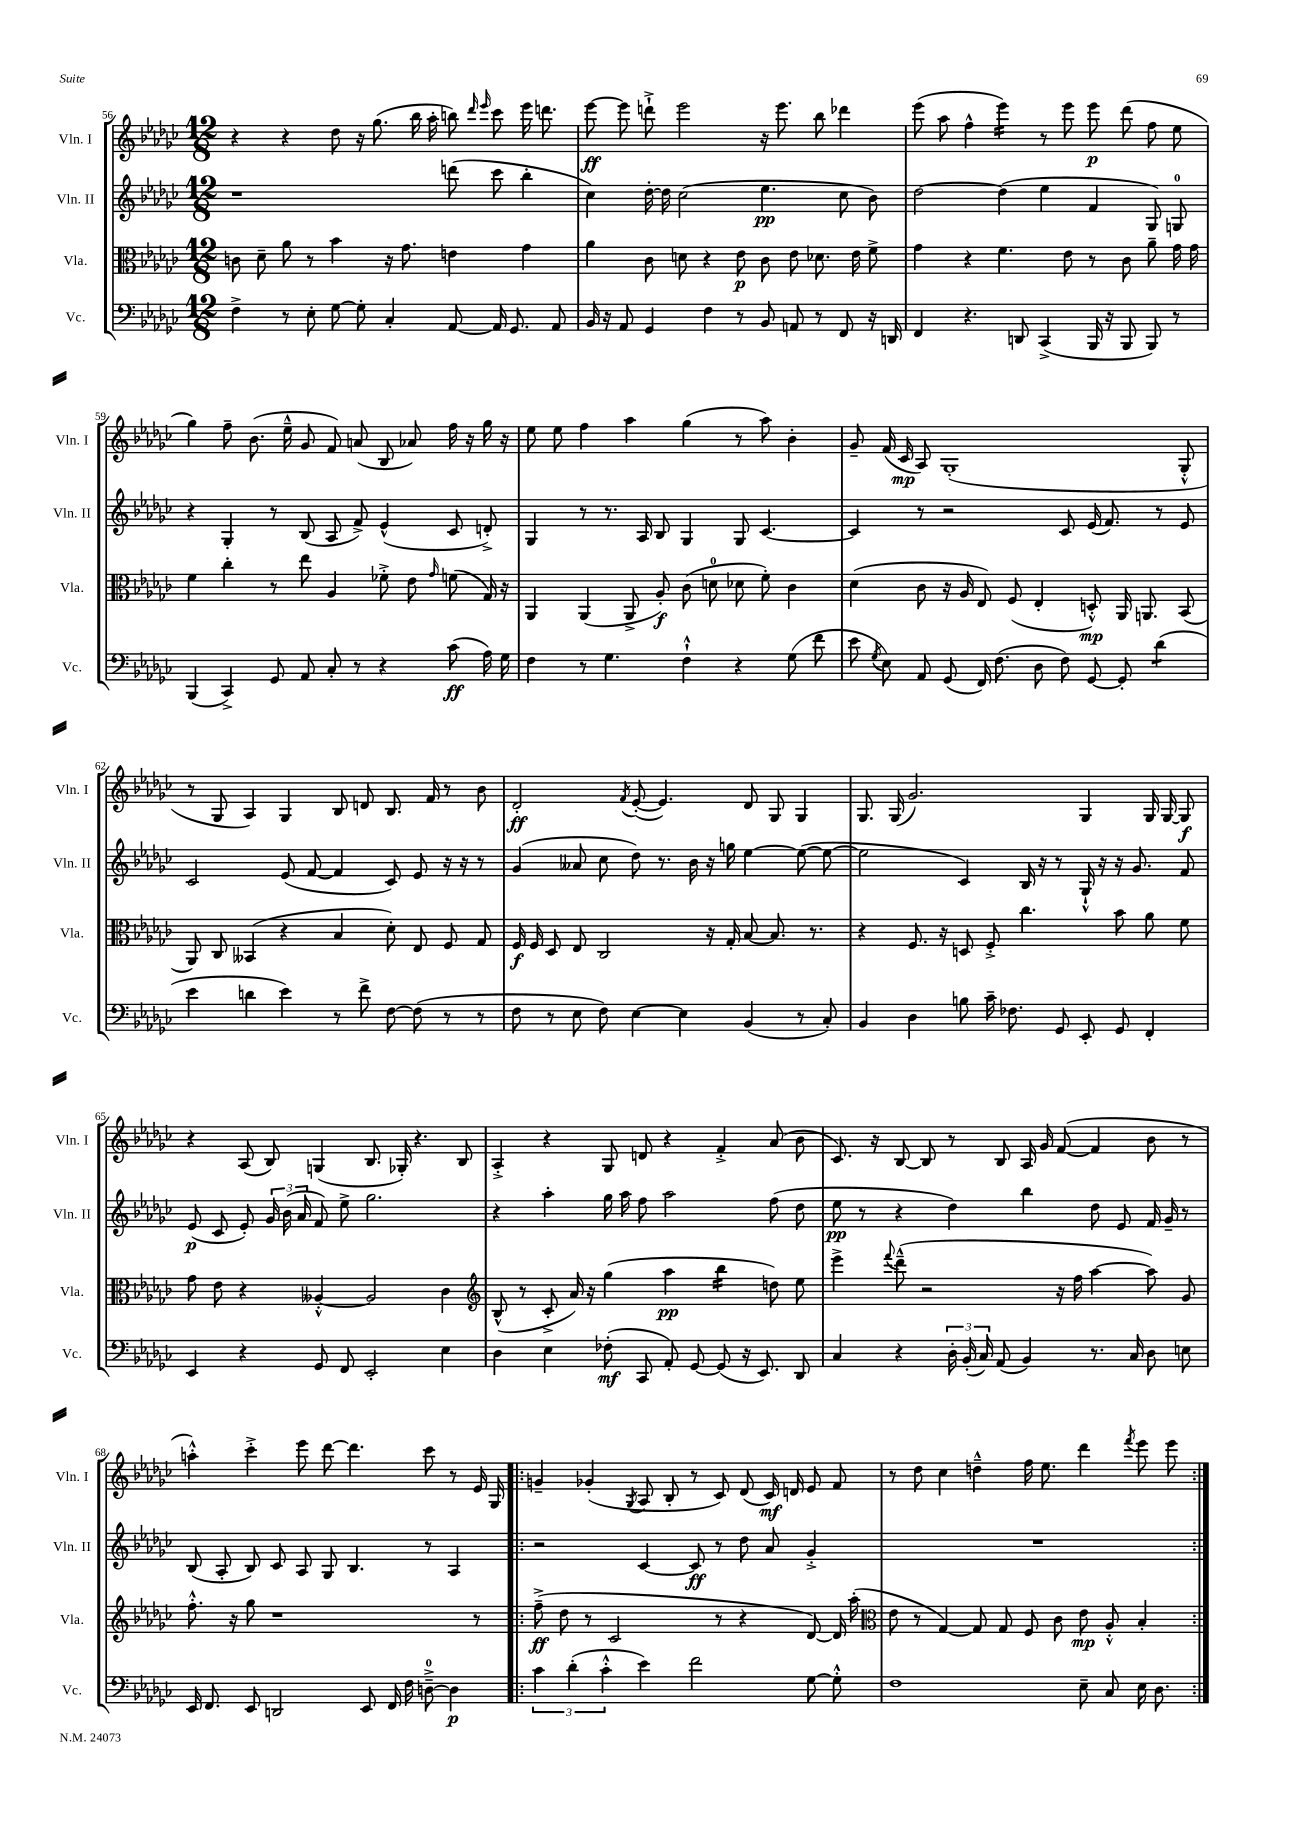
<<
\new StaffGroup <<
\new Staff = "s0" \with { instrumentName = "Vln. I" shortInstrumentName = "Vln. I" } {
    \clef treble \key ges \major \numericTimeSignature \time 12/8
    \autoBeamOff r4 r4 des''8 r16 ges''8.( bes''16 aes''16-. b''8) \grace { des'''16 ees'''16 } ces'''8 ees'''16 d'''8. |
    ees'''8~\ff ees'''8 d'''8-!-> ees'''2 r16 ees'''8. bes''8 des'''4 |
    ees'''8( aes''8 f''4-^ ees'''4:16) r8 ees'''8 ees'''8\p des'''8( f''8 ees''8 |
    ges''4) f''8-- bes'8.( ees''16---^ ges'8 f'8) a'8( bes8 aes'8) f''16 r16 ges''16 r16 |
    ees''8 ees''8 f''4 aes''4 ges''4( r8 aes''8) bes'4-. |
    ges'8-- f'16( ces'16\mp aes8) ges1-.( ges8-.-^ |
    r8 ges8 aes4) ges4 bes8 d'8 bes8. f'16 r8 bes'8 |
    des'2-.\ff \acciaccatura { f'8 } ees'8~-.( ees'4.) des'8 ges8 ges4 |
    ges8. ges16( ges'2.) ges4 ges16 ges16~ ges8\f |
    r4 aes8( bes8) g4( bes8. ges16-.) r4. bes8 |
    aes4-.-> r4 ges8 d'8 r4 f'4-.-> aes'8( bes'8 |
    ces'8.) r16 bes8~ bes8 r8 bes8 aes16 ges'16 f'8~( f'4 bes'8 r8 |
    a''4-.-^) ces'''4-.-> ees'''8 des'''8~ des'''4. ces'''8 r8 ees'16 ges16 |
    \repeat volta 2 { g'4-- ges'4-.( \acciaccatura { ges8 } aes8 bes8-. r8 ces'8) des'8( ces'16\mf) d'16 ees'8 f'8 |
    r8 des''8 ces''4 d''4---^ f''16 ees''8. des'''4 \acciaccatura { f'''8 } ees'''8 ees'''8 | }
}
\new Staff = "s1" \with { instrumentName = "Vln. II" shortInstrumentName = "Vln. II" } {
    \clef treble \key ges \major \numericTimeSignature \time 12/8
    \autoBeamOff r1 d'''8( ces'''8 bes''4-. |
    ces''4) des''16~-. des''16 ces''2( ees''4.\pp ces''8 bes'8) |
    des''2~ des''4( ees''4 f'4 ges8) g8-0 |
    r4 ges4-. r8 bes8( aes8 f'8->) ees'4-^( ces'8 d'8-.->) |
    ges4 r8 r8. aes16 bes8 ges4 ges8 ces'4.~ |
    ces'4 r8 r2 ces'8 ees'16( f'8.) r8 ees'8 |
    ces'2 ees'8( f'8~ f'4 ces'8) ees'8 r16 r16 r8 |
    ges'4( aeses'8 ces''8 des''8) r8. bes'16 r16 g''16 ees''4~ ees''8~( ees''8~ |
    ees''2 ces'4) bes16 r16 r8 ges16-!-^ r16 r16 ges'8. f'8 |
    ees'8\p( ces'8 ees'8-.) \tuplet 3/2 { ges'16 bes'16( aes'16 } f'8) ees''8-> ges''2. |
    r4 aes''4-. ges''16 aes''16 f''8 aes''2 f''8( des''8 |
    ees''8\pp r8 r4 des''4) bes''4 des''8 ees'8 f'16 ges'16-- r8 |
    bes8( aes8-. bes8) ces'8 aes8 ges8 bes4. r8 aes4 |
    \repeat volta 2 { r2 ces'4~ ces'8\ff r8 des''8 aes'8 ges'4-.-> |
    R1. | }
}
\new Staff = "s2" \with { instrumentName = "Vla." shortInstrumentName = "Vla." } {
    \clef alto \key ges \major \numericTimeSignature \time 12/8
    \autoBeamOff c'8 des'8-- aes'8 r8 bes'4 r16 ges'8. e'4 ges'4 |
    aes'4 ces'8 d'8 r4 ees'8\p ces'8 ees'8 des'8. ees'16 f'8-> |
    ges'4 r4 f'4. ees'8 r8 ces'8 aes'8-- ges'16 ges'16 |
    f'4 ces''4-. r8 ees''8 aes4 fes'8-.-> ees'8 \grace { ges'16 } f'8( ges16) r16 |
    aes,4 aes,4( aes,8-> aes8-.\f) ces'8( d'8-0 des'8 f'8-.) ces'4 |
    des'4( ces'8 r16 aes16 ees8) f8( ees4-. d8-.-^\mp) aes,16 a,8. bes,8( |
    aes,8) ces8 beses,4( r4 bes4 des'8-.) ees8 f8 ges8 |
    f16\f f16 des8 ees8 ces2 r16 ges16-. bes8~ bes8. r8. |
    r4 f8. r16 d8 f8-.-> ces''4. bes'8 aes'8 f'8 |
    ges'8 ees'8 r4 aeses4~-.-^ aeses2 ces'4 |
    \clef treble bes8-^( r8 ces'8-.-> aes'16) r16 ges''4( aes''4\pp bes''4:16 d''8) ees''8 |
    ees'''4-> \appoggiatura { f'''8 } des'''8---^( r2 r16 f''16 aes''4~ aes''8) ges'8 |
    f''8.-.-^ r16 ges''8 r1 r8 |
    \repeat volta 2 { f''8--->\ff( des''8 r8 ces'2 r8 r4 des'8~) des'16 aes''16-.( |
    \clef alto ees'8 r8 ges4~) ges8 ges8 f8 ces'8 ees'8\mp aes8-.-^ bes4-. | }
}
\new Staff = "s3" \with { instrumentName = "Vc." shortInstrumentName = "Vc." } {
    \clef bass \key ges \major \numericTimeSignature \time 12/8
    \autoBeamOff f4-> r8 ees8-. ges8~ ges8-. ces4-. aes,8~ aes,16 ges,8. aes,8 |
    bes,16 r16 aes,8 ges,4 f4 r8 bes,8 a,8 r8 f,8 r16 d,16 |
    f,4 r4. d,8 ces,4->( bes,,16 r16 bes,,8 bes,,8) r8 |
    bes,,4( ces,4->) ges,8 aes,8 ces8-. r8 r4 ces'8\ff( aes16) ges16 |
    f4 r8 ges4. f4-!-^ r4 ges8( f'8 |
    ees'8 \acciaccatura { ges8 } ees8) aes,8 ges,8( f,16) f8.( des8 f8) ges,8~ ges,8-. des'4:8( |
    ees'4 d'4 ees'4) r8 f'8-> f8~ f8( r8 r8 |
    f8 r8 ees8 f8) ees4~ ees4 bes,4( r8 ces8-.) |
    bes,4 des4 b8 ces'16-- fes8. ges,8 ees,8-. ges,8 f,4-. |
    ees,4 r4 ges,8 f,8 ees,2-. ees4 |
    des4 ees4 fes8-.\mf( ces,8 aes,8-.) ges,8~ ges,8( r16 ees,8.) des,8 |
    ces4 r4 \tuplet 3/2 { des16-. bes,16-.( ces16) } aes,8( bes,4) r8. ces16 des8 e8 |
    ees,16 f,8. ees,8 d,2 ees,8 f,16 f16 d8-0~---> d4\p |
    \repeat volta 2 { \tuplet 3/2 { ces'4 des'4-.( ces'4-.-^ } ees'4) f'2 ges8~ ges8-.-^ |
    f1 ees8-- ces8 ees16 des8. | }
}
>>
>>
\layout { \context { \Score currentBarNumber = #56 } }
